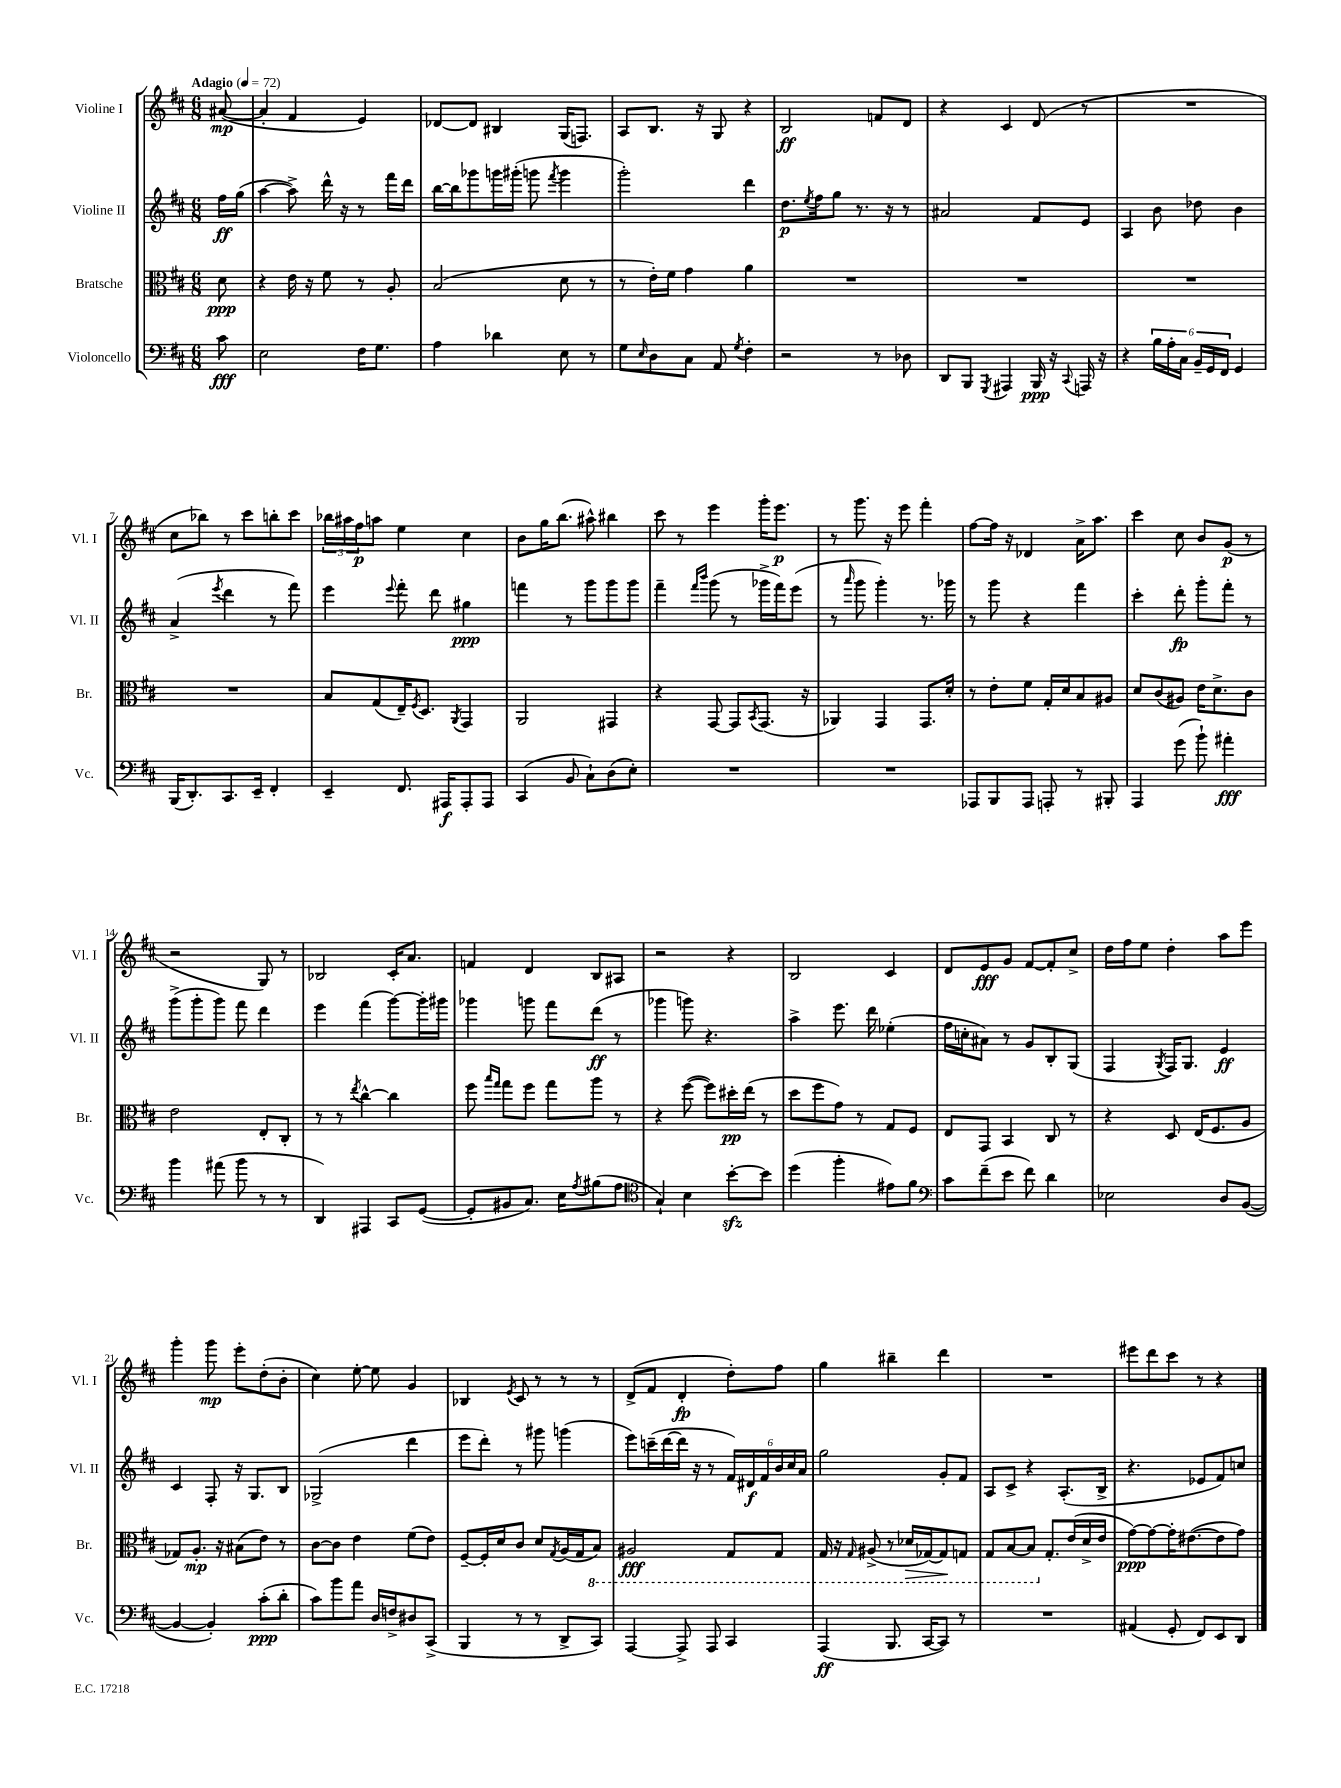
<<
\new StaffGroup <<
\new Staff = "s0" \with { instrumentName = "Violine I" shortInstrumentName = "Vl. I" } {
    \clef treble \key d \major \numericTimeSignature \time 6/8 \partial 8 \tempo "Adagio" 4 = 72
    ais'8~\mp( |
    ais'4-. fis'4 e'4) |
    des'8~ des'8 bis4 g16( f8.) |
    a8 b8. r16 g8 r4 |
    b2\ff f'8 d'8 |
    r4 cis'4 d'8( r8 |
    R2. |
    cis''8 bes''8) r8 cis'''8 b''8-. cis'''8 |
    \tuplet 3/2 { bes''16 ais''16 fis''16\p } a''8 e''4 cis''4 |
    b'8 g''16 b''8.( ais''8-^) bis''4 |
    cis'''8 r8 e'''4 g'''16-. e'''8.\p |
    r8 g'''8. r16 e'''8 fis'''4-. |
    fis''8~ fis''16 r16 des'4 a'16-> a''8. |
    cis'''4 cis''8 b'8 g'8\p( r8 |
    r2 g8) r8 |
    bes2 cis'16-. a'8. |
    f'4 d'4 b8 ais8 |
    r2 r4 |
    b2 cis'4 |
    d'8 e'8\fff g'8 fis'8~ fis'8-. cis''8-> |
    d''16 fis''16 e''8 d''4-. a''8 e'''8 |
    g'''4-. g'''8\mp e'''8-. d''8-.( b'8-. |
    cis''4) e''8~-. e''8 g'4 |
    bes4 \acciaccatura { e'8 } cis'8 r8 r8 r8 |
    d'8->( fis'8 d'4-.\fp d''8-.) fis''8 |
    g''4 bis''4-- d'''4 |
    R2. |
    eis'''8 d'''8 cis'''8 r8 r4 \bar "|." |
}
\new Staff = "s1" \with { instrumentName = "Violine II" shortInstrumentName = "Vl. II" } {
    \clef treble \key d \major \numericTimeSignature \time 6/8 \partial 8
    fis''16\ff g''16( |
    a''4~ a''8->) d'''16-^ r16 r8 fis'''16 d'''16 |
    b''16~ b''16 ges'''8 g'''16 gis'''16-.( g'''8 \acciaccatura { fis'''8 } g'''4 |
    g'''2-.) d'''4 |
    d''8.\p \acciaccatura { e''8 } fis''16 g''8 r8. r16 r8 |
    ais'2 fis'8 e'8 |
    a4 b'8 des''8 b'4 |
    a'4->( \acciaccatura { e'''8 } d'''4 r8 fis'''8) |
    e'''4 \appoggiatura { e'''8 } fis'''8-. d'''8 gis''4\ppp |
    f'''4 r8 g'''8 g'''8 g'''8 |
    fis'''4-- \grace { fis'''16 b'''16 } g'''8( r8 ges'''16-> fis'''16) e'''8( |
    r8 \grace { a'''16 } g'''8 g'''4-.) r8. ges'''16 |
    r8 g'''8 r4 fis'''4 |
    cis'''4-. d'''8-.\fp g'''8-. fis'''8-. r8 |
    g'''8->( g'''8-. g'''8) fis'''8 d'''4 |
    e'''4 fis'''4( g'''8~) g'''16-. gis'''16 |
    ges'''4 g'''8 fis'''8 d'''8\ff( r8 |
    ges'''4 g'''8) r4. |
    a''4-> e'''8. d'''16 ees''4-.( |
    fis''16 c''16-. ais'8) r8 g'8 b8-. g8( |
    fis4 \acciaccatura { g8 } fis16) g8. e'4\ff |
    cis'4 fis8-. r16 g8. b8 |
    ges2->( d'''4 |
    e'''8 d'''8-.) r8 gis'''8 g'''4( |
    e'''8) c'''16--( d'''16~ d'''16 r16 r8 \tuplet 6/4 { fis'16) dis'16\f fis'16 b'16 cis''16 a'16 } |
    g''2 g'8-. fis'8 |
    a8 cis'8-> r4 a8.-.( b16-> |
    r4. ees'8 fis'8) c''8 \bar "|." |
}
\new Staff = "s2" \with { instrumentName = "Bratsche" shortInstrumentName = "Br." } {
    \clef alto \key d \major \numericTimeSignature \time 6/8 \partial 8
    d'8\ppp |
    r4 e'16 r16 fis'8 r8 a8-. |
    b2( d'8 r8 |
    r8 e'16-.) fis'16 g'4 a'4 |
    R2. |
    R2. |
    R2. |
    R2. |
    b8 g8( e16--) \acciaccatura { fis8 } d8. \acciaccatura { a,8 } g,4 |
    a,2 gis,4 |
    r4 g,8~ g,8 \acciaccatura { b,8 } g,8.( r16 |
    aes,4) g,4 g,8. d'16-. |
    r8 e'8-. fis'8 g16-. d'16 b8 ais8 |
    d'8 cis'8( ais8) e'16 d'8.-> cis'8 |
    e'2 e8-. cis8-. |
    r8 r8 \acciaccatura { e''8 } cis''4~-^ cis''4 |
    fis''8 \grace { b''16 g''16 } g''8 fis''8 g''8 a''8 r8 |
    r4 fis''8~( fis''8) dis''16-.\pp e''16( r8 |
    d''8 fis''8 g'8) r8 g8 fis8 |
    e8 g,8 b,4 cis8 r8 |
    r4 d8 e16( fis8. a8 |
    ges8) a8.-.\mp r16 bis8( e'8) r8 |
    cis'8~ cis'8 e'4 fis'8( e'8) |
    fis8~-- fis16-. d'16 cis'8 d'8 \acciaccatura { g8 } a16( g16 \ottava #-1 b,8) |
    ais,2\fff g,8 g,8 |
    g,16 r16 \grace { g,16 } ais,8->( r8 des16\> ges,16~) ges,8\! g,8 |
    g,8 b,8~ b,8 \ottava #0 g8.-. e'16( d'16-> e'16 |
    g'8~\ppp) g'8~ g'16-. eis'8.~( eis'8 g'8) \bar "|." |
}
\new Staff = "s3" \with { instrumentName = "Violoncello" shortInstrumentName = "Vc." } {
    \clef bass \key d \major \numericTimeSignature \time 6/8 \partial 8
    cis'8\fff |
    e2 fis16 g8. |
    a4 des'4 e8 r8 |
    g8 \grace { e16 } d8 cis8 a,8 \acciaccatura { g8 } fis4-. |
    r2 r8 des8 |
    d,8 b,,8 \acciaccatura { g,,8 } ais,,4 b,,16\ppp r16 \appoggiatura { cis,8 } a,,16 r16 |
    r4 \tuplet 6/4 { b16 a16-. cis16 b,16-- g,16 fis,16 } g,4 |
    b,,16( d,8.-.) cis,8. e,16-- fis,4-. |
    e,4-- fis,8. ais,,16\f ais,,8-. ais,,8 |
    cis,4( b,8 cis8-!) d8( e8-.) |
    R2. |
    R2. |
    aes,,8 b,,8 aes,,8 a,,8-. r8 bis,,8-. |
    a,,4 g'8( b'8-!) ais'4-.\fff |
    b'4 ais'8( b'8 r8 r8 |
    d,4) ais,,4 cis,8 g,8~( |
    g,8-. bis,8 cis8.) e16 \acciaccatura { a8 } bis8( a8 |
    \clef tenor g4-!) b4 b'8~-.\sfz b'8 |
    d''4( fis''4-. eis'8) fis'8 |
    \clef bass cis'8 fis'8--( e'8 fis'8) d'4 |
    ees2 d8 b,8~( |
    b,4~ b,4-.) cis'8-.\ppp( d'8-. |
    cis'8) b'8 a'8 d16 f16-> dis8 cis,8->( |
    b,,4 r8 r8 d,8-> cis,8) |
    a,,4~ a,,8-> a,,8 cis,4 |
    a,,4\ff( b,,8. cis,16~ cis,8) r8 |
    R2. |
    ais,4( g,8-. fis,8) e,8 d,8 \bar "|." |
}
>>
>>
